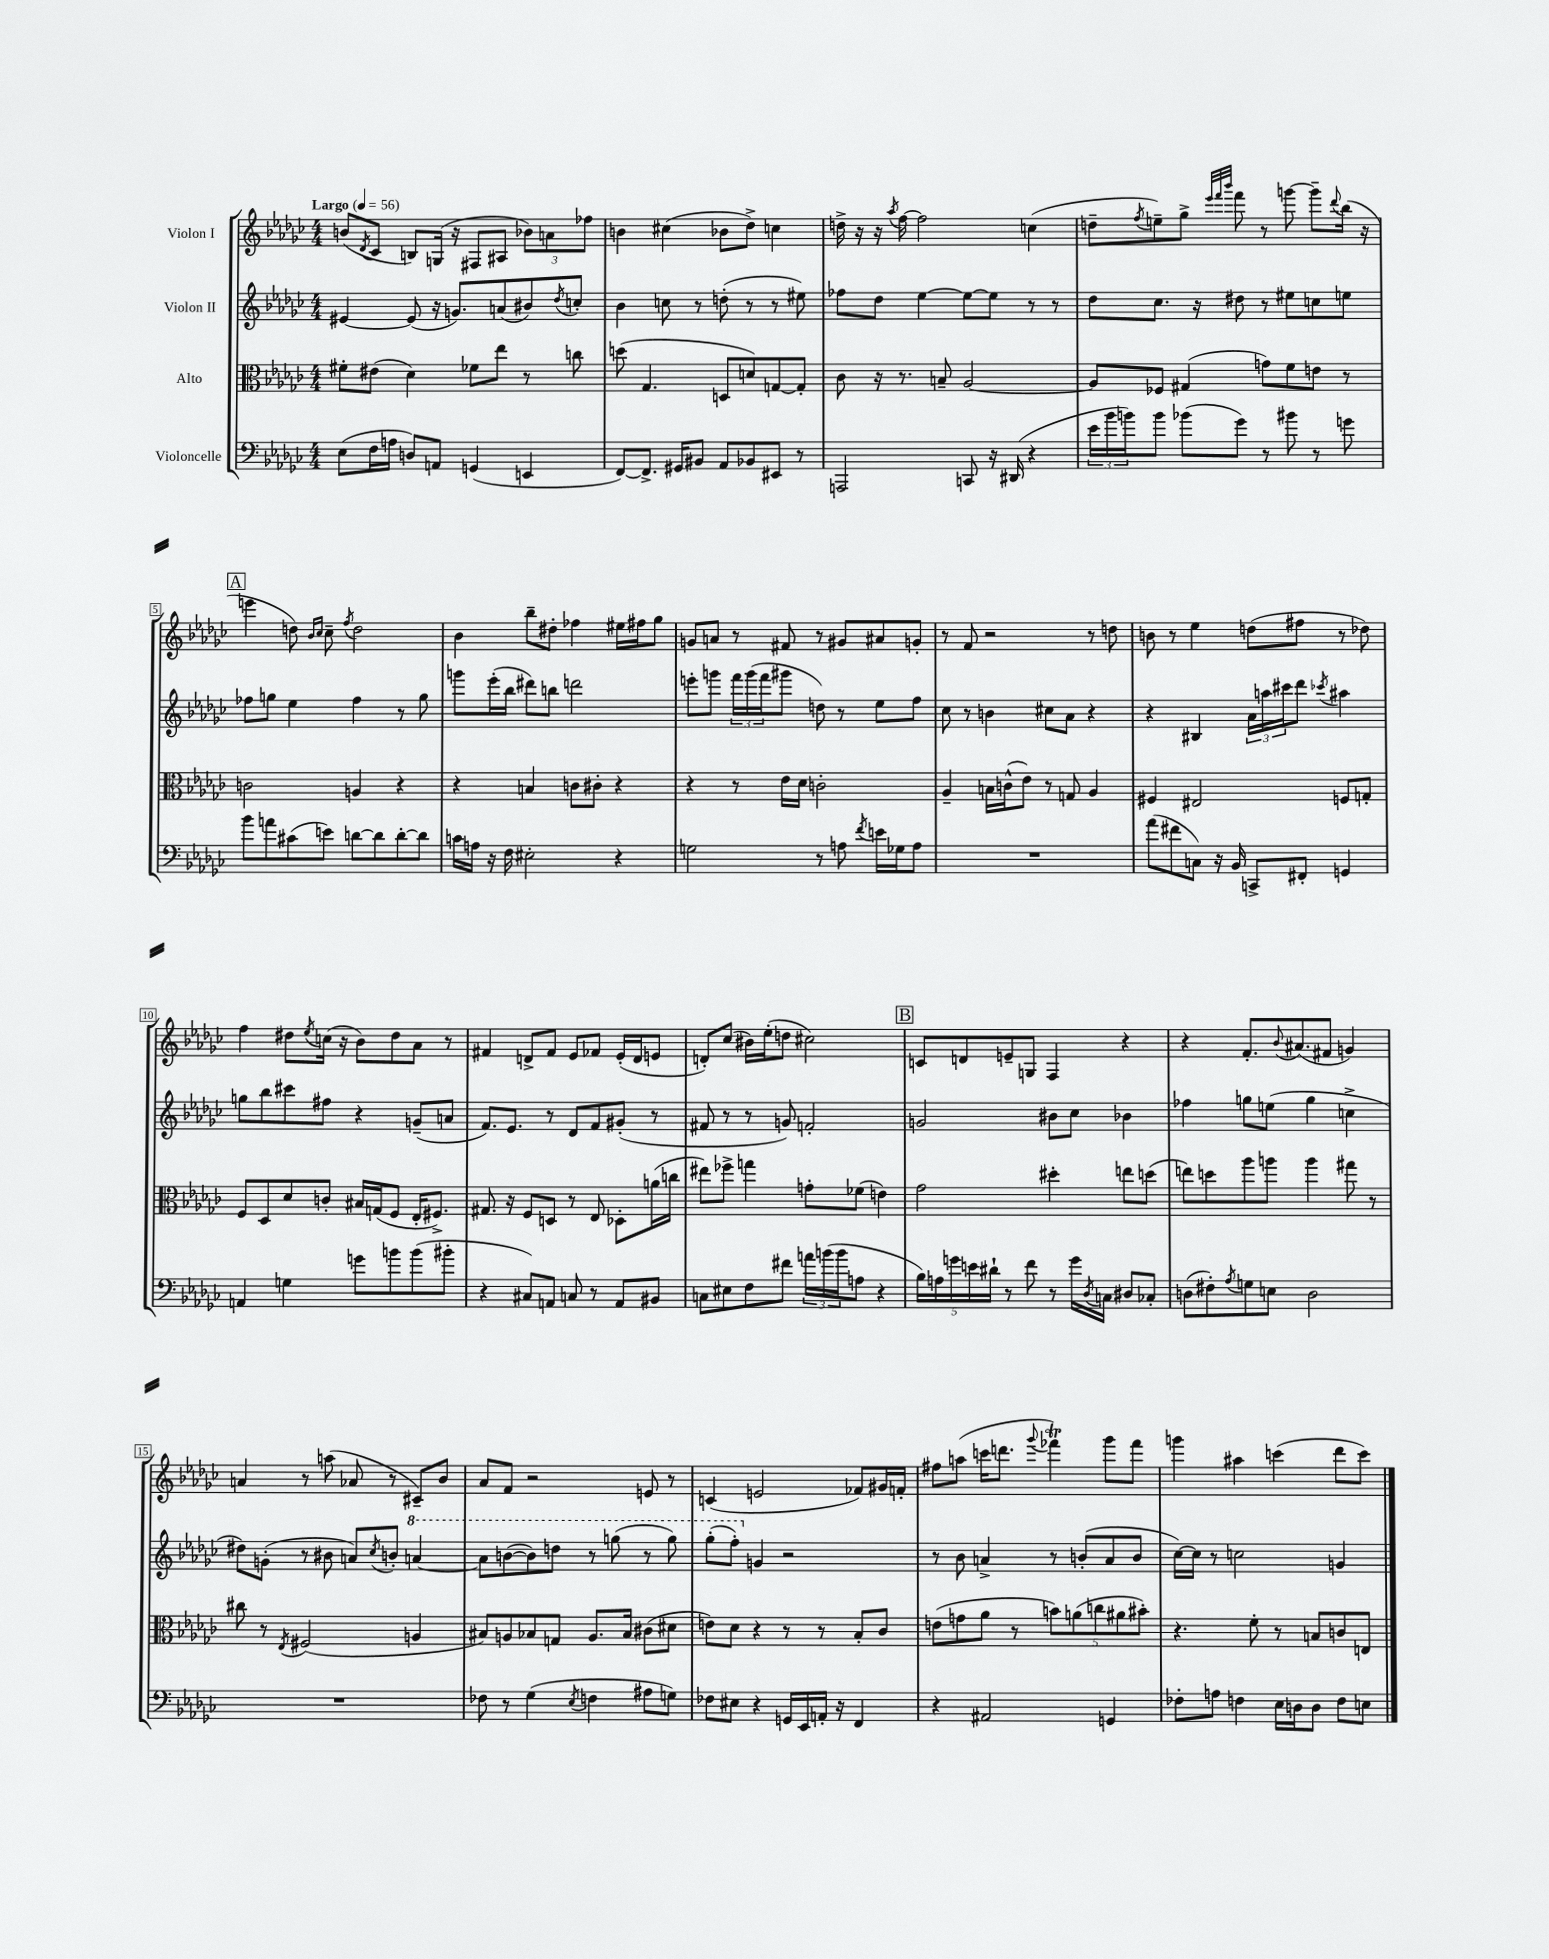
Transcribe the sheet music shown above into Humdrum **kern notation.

**kern	**kern	**kern	**kern
*part4	*part3	*part2	*part1
*staff4	*staff3	*staff2	*staff1
*I"Violoncelle	*I"Alto	*I"Violon II	*I"Violon I
*clefF4	*clefC3	*clefG2	*clefG2
*k[b-e-a-d-g-c-]	*k[b-e-a-d-g-c-]	*k[b-e-a-d-g-c-]	*k[b-e-a-d-g-c-]
*M4/4	*M4/4	*M4/4	*M4/4
*MM56	*MM56	*MM56	*MM56
=1	=1	=1	=1
!	!	!	!LO:TX:a:B:t=Largo
(8E-\L	8f#X'\L	[4e#X/	(8bn/L
.	.	.	8qd-/
16F\L	(8e#X\J	.	8c-/J
16An\JJ	.	.	.
8Dn/L)	4d-\)	(8e#/]	8Bn/L)
8AAn/J	.	16r	(16Gn/Jk
.	.	8.gn/L)	16r
(4GGn/	8f-X\L	.	8F#X/L
.	8ee-\J	(8an/	8A#X/J
4EEn/	8r	8b#X/)	12b-X\L)
.	.	.	12an\
.	.	8qdd-/	.
.	8ccn\	8ccn'/J	.
.	.	.	12ff-X\J
=2	=2	=2	=2
[8FF/L)	(8ddn\	4b-\	4bn\
8.FF^/J]	4.G-/	.	.
.	.	8ccn\	(4cc#X\
16GG#X/KL	.	.	.
8BB#X/J	.	8r	.
8AA-/L	8Dn/L	(8ddn'\	8b-X\L
8BB-X/	8dn/)	8r	8dd-^\J)
8EE#X/J	[8Gn/	8r	4ccn\
8r	8G'/J]	8ee#X\)	.
=3	=3	=3	=3
2AAAn/	8c-\	8ff-X\L	16ddn^\
.	.	.	16r
.	16r	8dd-\J	16r
.	.	.	8qaa-/
.	8.r	.	[16ff\
.	.	[4ee-\	2ff\]
.	8Bn~/	.	.
8CCn/	[2A-/	8ee-\L_	.
16r	.	8ee-\J]	.
(16DD#X/	.	.	.
4r	.	8r	(4ccn\
.	.	8r	.
=4	=4	=4	=4
24e-\LL	8A-/L]	8dd-\L	8ddn~\L
24b-\	.	.	.
24bn\J)	.	.	.
.	.	.	8qff/
8b\J	8F-X/J	8.cc-\J	8een~\)
(8b-X\L	(4G#X/	.	8gg-^\J
.	.	16r	.
.	.	.	32qqeee-/LLL
.	.	.	32qqfff/
.	.	.	32qqbbb-/JJJ
8g-\J)	.	8dd#X\	8fff\
8r	8gn\L)	8r	8r
8b#X\	8f\	8ee#X\L	[8gggn\
8r	8en\J	8ccn\	8ggg~\L]
.	.	.	8qqddd-/
8gn\	8r	8een\J	(16bb-\Jk
.	.	.	16r
!!LO:LB:g=z
!!LO:REH:place=s1:t=A
=5	=5	=5	=5
8b-\L	2cn\	8ff-X\L	4eeen\
8an\	.	8ggn\J	.
(8c#X\	.	4ee-\	8ddn\)
.	.	.	16qqb-/LL
.	.	.	16qqcc-/JJ
8en\J)	.	.	8cc-~\
.	.	.	8qff/
[8dn\L	4An/	4ff-\	2dd\
8d\]	.	.	.
[8d'\	4r	8r	.
8d\J]	.	8gg\	.
=6	=6	=6	=6
16cn\LL	4r	8gggn\L	4b-\
16An\JJ	.	.	.
16r	.	(16eee-'\L	.
16F\	.	16bb-\JJ	.
2E#X'\	4Bn/	8ddd#X\L)	8bb-~\L
.	.	8bbn\J	8dd#X'\J
.	8cn\L	2dddn\	4ff-X\
.	8c#X'\J	.	.
4r	4r	.	16ee#X\LL
.	.	.	16ff#X\J
.	.	.	8gg-\J
=7	=7	=7	=7
2Gn\	4r	8eeen'\L	8gn/L
.	.	8gggn\J	8an/J
.	8r	24fff\LL	8r
.	.	(24ggg\	.
.	.	24fff\J	.
.	16e-\LL	8ggg#X\J	8f#X/
.	16d-\JJ	.	.
8r	2cn'\	8ddn\)	8r
8An\	.	8r	8g#X/L
8qf/	.	.	.
16en\LL	.	8ee-\L	8a#X/
16G-X\J	.	.	.
8A\J	.	8ff\J	8gn'/J
=8	=8	=8	=8
1r	4A-~/	8cc-\	8r
.	.	8r	8f/
.	16Bn\LL	4bn\	2r
.	(16cn^^\J	.	.
.	8e-\J)	.	.
.	8r	8cc#X\L	.
.	8Gn/	8a-\J	.
.	4A-/	4r	8r
.	.	.	8ddn\
=9	=9	=9	=9
(8a-\L	4F#X/	4r	8bn\
8f#X\	.	.	8r
8Cn\J)	2E#X/	4B#X/	4ee-\
16r	.	.	.
16BB-/	.	.	.
8CCn^/L	.	24a-\LL	(8ddn\L
.	.	24aan\	.
.	.	24ccc#X\J	.
8FF#X'/J	.	8ddd-\J	8ff#X\J
.	.	8qccc-X/	.
4GGn/	8Fn/L	4aa#X\	8r
.	8Gn'/J	.	8dd-X\)
!!LO:LB:g=z
=10	=10	=10	=10
4AAn/	8F/L	8ggn\L	4ff\
.	8D-/	8bb-\	.
4Gn\	8d-/	8ccc#X\	8dd#X\L
.	.	.	8qee-/
.	8cn'/J	8ff#X\J	(16ccn\Jk
.	.	.	16r
8gn\L	16B#X/LL	4r	8b-\L)
.	(16Gn/J	.	.
8bn\	8F/J	.	8dd#\
(8b\	16E-'/KL	(8gn~/L	8a-\J
.	8.F#X^/J)	.	.
8b#X'\J	.	8an/J	8r
=11	=11	=11	=11
4r	8.G#X/	8.f/L)	4f#X/
.	16r	8.e-/J	.
8C#X/L)	8F/L	.	8dn^/L
8AAn/J	8Dn/J	8r	8f#/J
8Cn/	8r	8d-/L	8e-/L
8r	8E-/	8f/	8f-X/J
8AA/L	8D-X'\L	(8g#X'/J	(16e-'/LL
.	.	.	16d/J
8BB#X/J	(16an\L	8r	8en/J
.	16ccn\JJ	.	.
=12	=12	=12	=12
8Cn\L	8ee#X\L)	8f#X/	8dn'/L)
8E#X\	8ff-X^\J	8r	(8cc-/J
8F\	4ggn\	8r	16b#X\LL)
.	.	.	(16ee-'\J
8f#X\J	.	8gn/)	8ddn\J
24an\LL	8gn'\L	2fn'/	2cc#X\)
(24bn\	.	.	.
24b\J	.	.	.
8An\J	(8f-X\J	.	.
4r	4en\)	.	.
!!LO:REH:place=s1:t=B
=13	=13	=13	=13
20B-\LL)	2g-\	2gn/	8cn/L
20An\	.	.	.
20gn\	.	.	.
.	.	.	8dn/
20en\	.	.	.
20d#X`\JJ	.	.	.
8r	.	.	8en~/
8f\	.	.	8Gn/J
8r	4dd#X'\	8b#X\L	4F/
16g\LL	.	8cc-\J	.
8qD-/	.	.	.
16Cn\JJ	.	.	.
8D#X/L	8een\L	4b-X\	4r
8C-X'/J	(8ddn\J	.	.
=14	=14	=14	=14
(8Dn\L	8een\L)	4ff-X\	4r
8F#X'\)	8ddn\	.	.
8qA-/	.	.	.
8Gn\	8aa-\	8ggn\L	8.f'/L
8En\J	8aan\J	(8een\J	.
.	.	.	8qqb-/
.	.	.	(8.a#X/
2D\	4aa\	4gg\	.
.	.	.	8f#X/J
.	8gg#X\	4ccn^\	4gn/)
.	8r	.	.
!!LO:LB:g=z
=15	=15	=15	=15
1r	8cc#X\	8dd#X\L)	4an/
.	8r	(8gn'\J	.
.	8qE-/	.	.
.	(2F#X/	8r	8r
.	.	8b#X\	(8aan\
.	.	8an/L)	8a-X/
.	.	8qcc-/	.
.	.	8bn'/J	8r
*	*	*8va	*
.	4An/	[4aan/	8c#X~/L)
.	.	.	8b-/J
=16	=16	=16	=16
8F-X\	8B#X/L)	8aa\L]	8a-/L
8r	8An/	([8bbn\	8f/J
(4G-\	8B-X/	8bb\])	2r
.	8Gn/J	8dddn\J	.
8qE-/	.	.	.
4Fn\	8.A/L	8r	.
.	.	(8gggn\	.
.	16B-/Jk	.	.
8A#X\L	(8c#X\L	8r	8en/
8Gn\J)	8d#X\J	8ggg\)	8r
=17	=17	=17	=17
8F-X\L	8en\L)	(8ggg-'\L	(4cn/
8E#X\J	8d-\J	8fff'\J)	.
*	*	*X8va	*
4r	4r	4gn/	2en/
16GGn/LL	8r	2r	.
16EE-/	.	.	.
16AAn'/JJ	8r	.	.
16r	.	.	.
4FF/	8B-'/L	.	8f-X/L)
.	8c-/J	.	16g#X/L
.	.	.	16fn'/JJ
=18	=18	=18	=18
4r	(8en\L	8r	8ff#X\L
.	8gn\	8b-\	(8aan\J
2AA#X/	8a-\J	4an^/	16cccn\KL
.	.	.	8.dddn\J
.	8r	.	.
.	.	.	8qqggg-/
.	10bn\L)	8r	4fff-XT\)
.	(10an\	.	.
.	.	(8bn'/L	.
.	10ccn\	.	.
4GGn/	.	8a/	8ggg-\L
.	10a#X\	.	.
.	.	8b/J	8fff-\J
.	10b#X'\J)	.	.
=19	=19	=19	=19
8F-X'\L	4.r	[16cc-\LL)	4gggn\
.	.	16cc-\JJ]	.
8An\J	.	8r	.
4Fn\	.	2ccn\	4aa#X\
.	8f'\	.	.
16E-\LL	8r	.	(4cccn\
16Dn\J	.	.	.
8D\J	8Bn/L	.	.
8F\L	8cn/	4gn/	8ddd-\L
8En\J	8En/J	.	8ccc\J)
==	==	==	==
*-	*-	*-	*-
